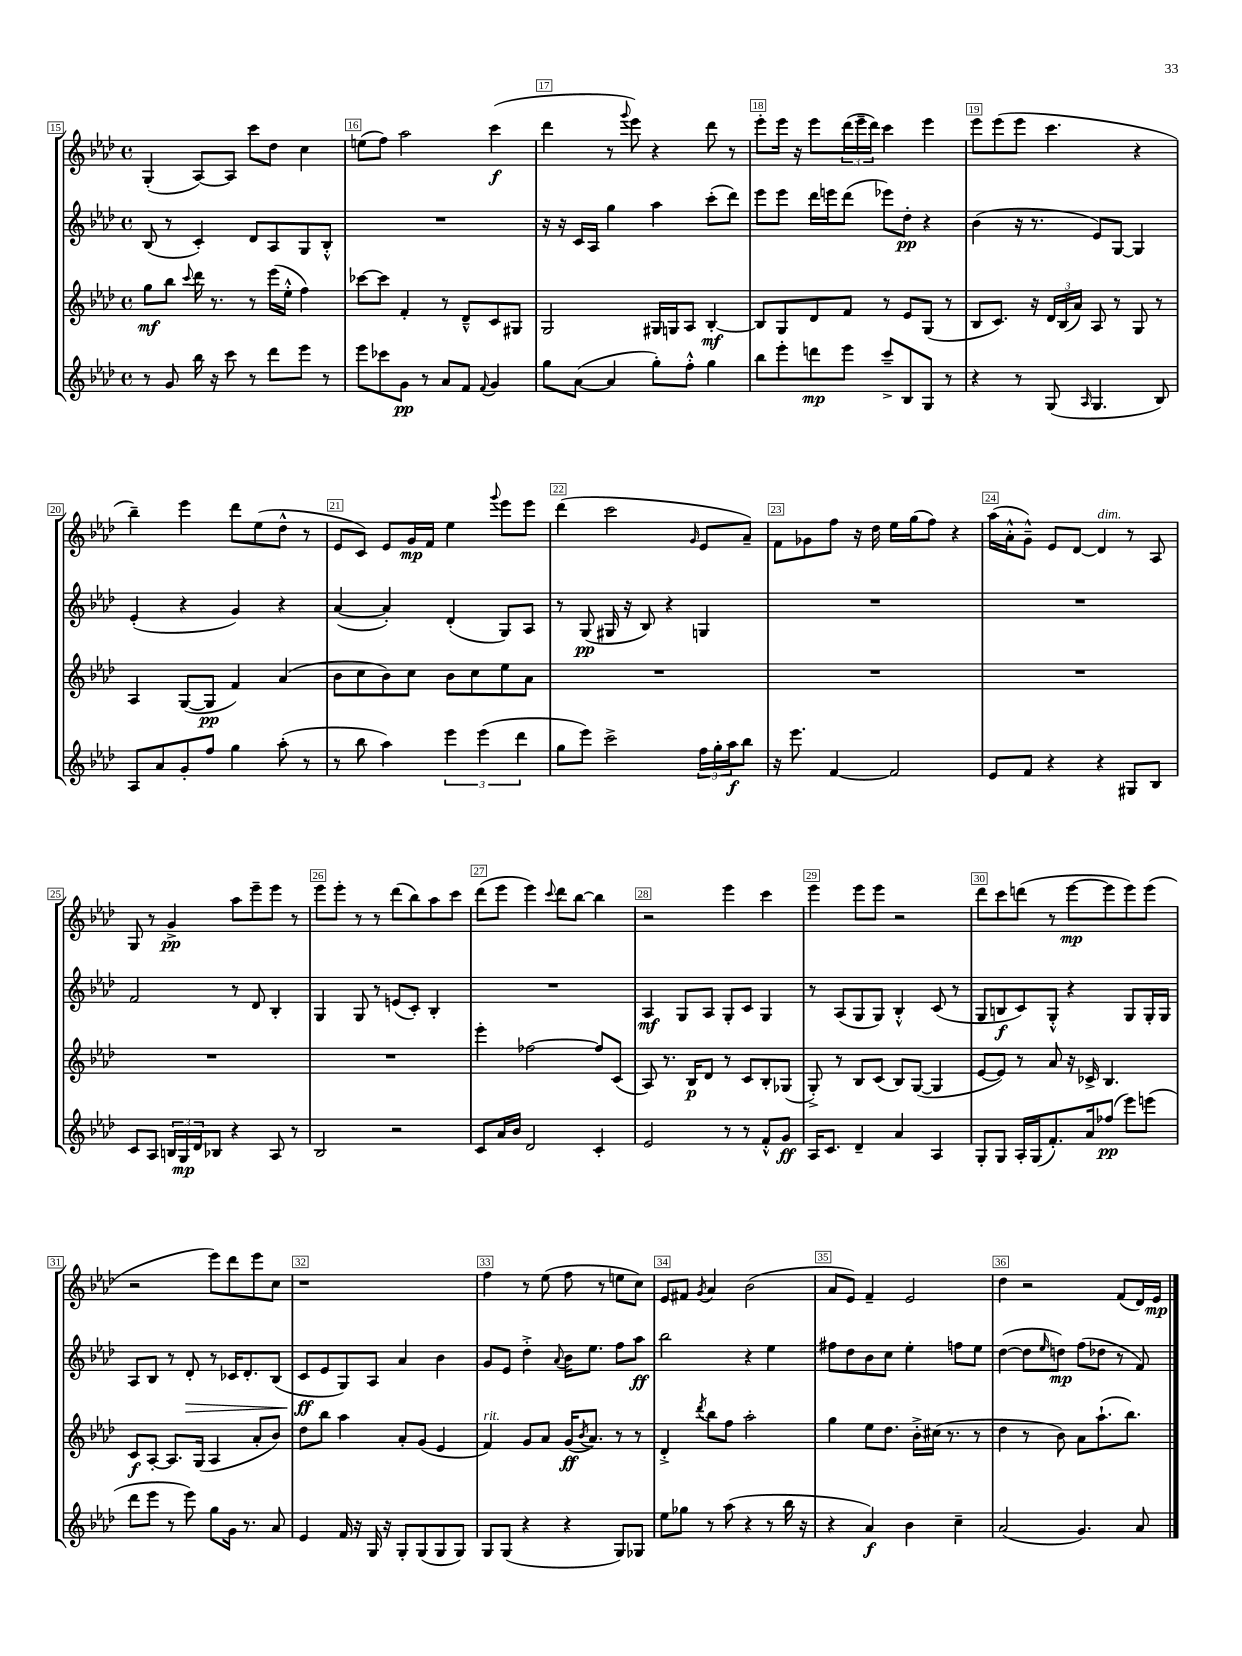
<<
\new StaffGroup <<
\new Staff = "s0" {
    \clef treble \key aes \major \defaultTimeSignature \time 4/4
    g4-.( aes8~) aes8 c'''8 des''8 c''4 |
    e''8( f''8) aes''2 c'''4\f( |
    des'''4 r8 \appoggiatura { g'''8 } ees'''8) r4 des'''8 r8 |
    ees'''8-. ees'''16 r16 ees'''8 \tuplet 3/2 { des'''16( ees'''16-- des'''16) } c'''4 ees'''4 |
    ees'''8 ees'''8( ees'''8 c'''4. r4 |
    bes''4--) ees'''4 des'''8 ees''8( des''8-^ r8 |
    ees'8 c'8) ees'8 g'16\mp f'16 ees''4 \appoggiatura { g'''8 } ees'''8 ees'''8 |
    des'''4( c'''2 \grace { g'16 } ees'8 aes'8--) |
    f'8 ges'8 f''8 r16 des''16 ees''16 g''16( f''8) r4 |
    aes''16( aes'16-.-^ g'8---^) ees'8 des'8~ des'4^\markup { \italic "dim." } r8 aes8 |
    g8 r8 g'4->\pp aes''8 ees'''8-- ees'''8 r8 |
    ees'''8 ees'''8-. r8 r8 des'''8( bes''8) aes''8 c'''8 |
    des'''8( ees'''8 ees'''4) \appoggiatura { c'''8 } des'''8 bes''8~ bes''4 |
    r2 ees'''4 c'''4 |
    ees'''4 ees'''8 ees'''8 r2 |
    des'''8 c'''8 d'''8( r8 ees'''8~\mp ees'''8 ees'''8) ees'''8( |
    r2 ees'''8) des'''8 ees'''8 c''8 |
    r1 |
    f''4 r8 ees''8( f''8 r8 e''8 c''8) |
    ees'8 fis'8 \acciaccatura { g'8 } aes'4 bes'2( |
    aes'8 ees'8) f'4-- ees'2 |
    des''4 r2 f'8( des'16) ees'16\mp \bar "|." |
}
\new Staff = "s1" {
    \clef treble \key aes \major \defaultTimeSignature \time 4/4
    bes8( r8 c'4-.) des'8 aes8 g8 bes8-.-^ |
    R1 |
    r16 r16 c'16 aes16 g''4 aes''4 c'''8-.( des'''8) |
    ees'''8 ees'''8 des'''16 e'''16 des'''8( ees'''8) des''8-.\pp r4 |
    bes'4( r16 r8. ees'8) g8~ g4 |
    ees'4-.( r4 g'4) r4 |
    aes'4~( aes'4-.) des'4-.( g8) aes8 |
    r8 g8\pp( gis16 r16 bes8) r4 g4 |
    R1 |
    R1 |
    f'2 r8 des'8 bes4-. |
    g4 g8 r8 e'8( c'8-.) bes4-. |
    R1 |
    aes4\mf g8 aes8 g8-. c'8 g4 |
    r8 aes8( g8 g8) bes4-.-^ c'8( r8 |
    g8 b8\f c'8) g8-.-^ r4 g8 g16-. g16 |
    aes8 bes8 r8 des'8-.\> r8 ces'16 des'8.-. bes8( |
    c'8\ff\! ees'8 g8) aes8 aes'4 bes'4 |
    g'8 ees'8 des''4-.-> \appoggiatura { aes'8 } bes'16 ees''8. f''8 aes''8\ff |
    bes''2 r4 ees''4 |
    fis''8 des''8 bes'8 c''8 ees''4-. f''8 ees''8 |
    des''4~( des''8 \grace { ees''16 } d''8\mp) f''8( des''8 r8 f'8) \bar "|." |
}
\new Staff = "s2" {
    \clef treble \key aes \major \defaultTimeSignature \time 4/4
    g''8\mf bes''8 \appoggiatura { c'''8 } des'''16 r8. r8 ees'''16( ees''16-.-^ f''4) |
    ces'''8~ ces'''8 f'4-. r8 des'8---^ c'8 gis8 |
    g2 gis16 g16 aes8 bes4~-.\mf |
    bes8 g8 des'8 f'8 r8 ees'8 g8( r8 |
    bes8 c'8.) r16 \tuplet 3/2 { des'16 bes16( aes'16) } aes8 r8 g8 r8 |
    aes4 g8~( g8\pp f'4) aes'4( |
    bes'8 c''8 bes'8) c''8 bes'8 c''8 ees''8 aes'8 |
    R1 |
    R1 |
    R1 |
    R1 |
    R1 |
    ees'''4-. fes''2~ fes''8 c'8( |
    aes8) r8. bes16\p des'8 r8 c'8 bes8-. ges8( |
    g8-.->) r8 bes8 c'8( bes8) g8~( g4 |
    ees'8~ ees'8) r8 aes'8 r16 ces'16-> bes4. |
    c'8\f aes8~-. aes8. g16( aes4 aes'8-. bes'8) |
    des''8 bes''8 aes''4 aes'8-. g'8( ees'4 |
    f'4^\markup { \italic "rit." }) g'8 aes'8 g'16\ff( \acciaccatura { bes'8 } aes'8.) r8 r8 |
    des'4-.-> \acciaccatura { des'''8 } bes''8 f''8 aes''2-. |
    g''4 ees''8 des''8. bes'16-.-> cis''16( r8. r8 |
    des''4 r8 bes'8) aes'8 aes''8.-!( bes''8.) \bar "|." |
}
\new Staff = "s3" {
    \clef treble \key aes \major \defaultTimeSignature \time 4/4
    r8 g'8 bes''16 r16 c'''8 r8 des'''8 ees'''8 r8 |
    ees'''8 ces'''8 g'8\pp r8 aes'8 f'8 \appoggiatura { f'8 } g'4 |
    g''8 aes'8~( aes'4 g''8-.) f''8-.-^ g''4 |
    bes''8 ees'''8-. d'''8\mp ees'''8 c'''8---> bes8 g8 r8 |
    r4 r8 g8( \grace { aes16 } g4. bes8) |
    aes8 aes'8 g'8-. f''8 g''4 aes''8-.( r8 |
    r8 bes''8 aes''4) \tuplet 3/2 { ees'''4 ees'''4( des'''4 } |
    g''8 ees'''8) c'''2-> \tuplet 3/2 { f''16 g''16-. aes''16\f } bes''8 |
    r16 ees'''8. f'4~ f'2 |
    ees'8 f'8 r4 r4 gis8 bes8 |
    c'8 aes8 \tuplet 3/2 { b16 g16\mp des'16 } bes8 r4 aes8 r8 |
    bes2 r2 |
    c'8 aes'16 bes'16 des'2 c'4-. |
    ees'2 r8 r8 f'8-.-^ g'8\ff |
    aes16 c'8. des'4-- aes'4 aes4 |
    g8-. g8 aes16-. g16( f'8.-.) aes'16 fes''8\pp( ees'''8) e'''8( |
    des'''8 ees'''8 r8 ees'''8) g''8 g'16 r8. aes'8 |
    ees'4 f'16 r16 g16 r16 g8-. g8( g8 g8) |
    g8 g8( r4 r4 g8) ges8 |
    ees''8 ges''8 r8 aes''8( r4 r8 bes''16 r16 |
    r4 aes'4\f) bes'4 c''4-- |
    aes'2( g'4.) aes'8 \bar "|." |
}
>>
>>
\layout { \context { \Score currentBarNumber = #15 \override BarNumber.break-visibility = ##(#f #t #t) barNumberVisibility = #all-bar-numbers-visible \override BarNumber.stencil = #(make-stencil-boxer 0.1 0.3 ly:text-interface::print) } }
